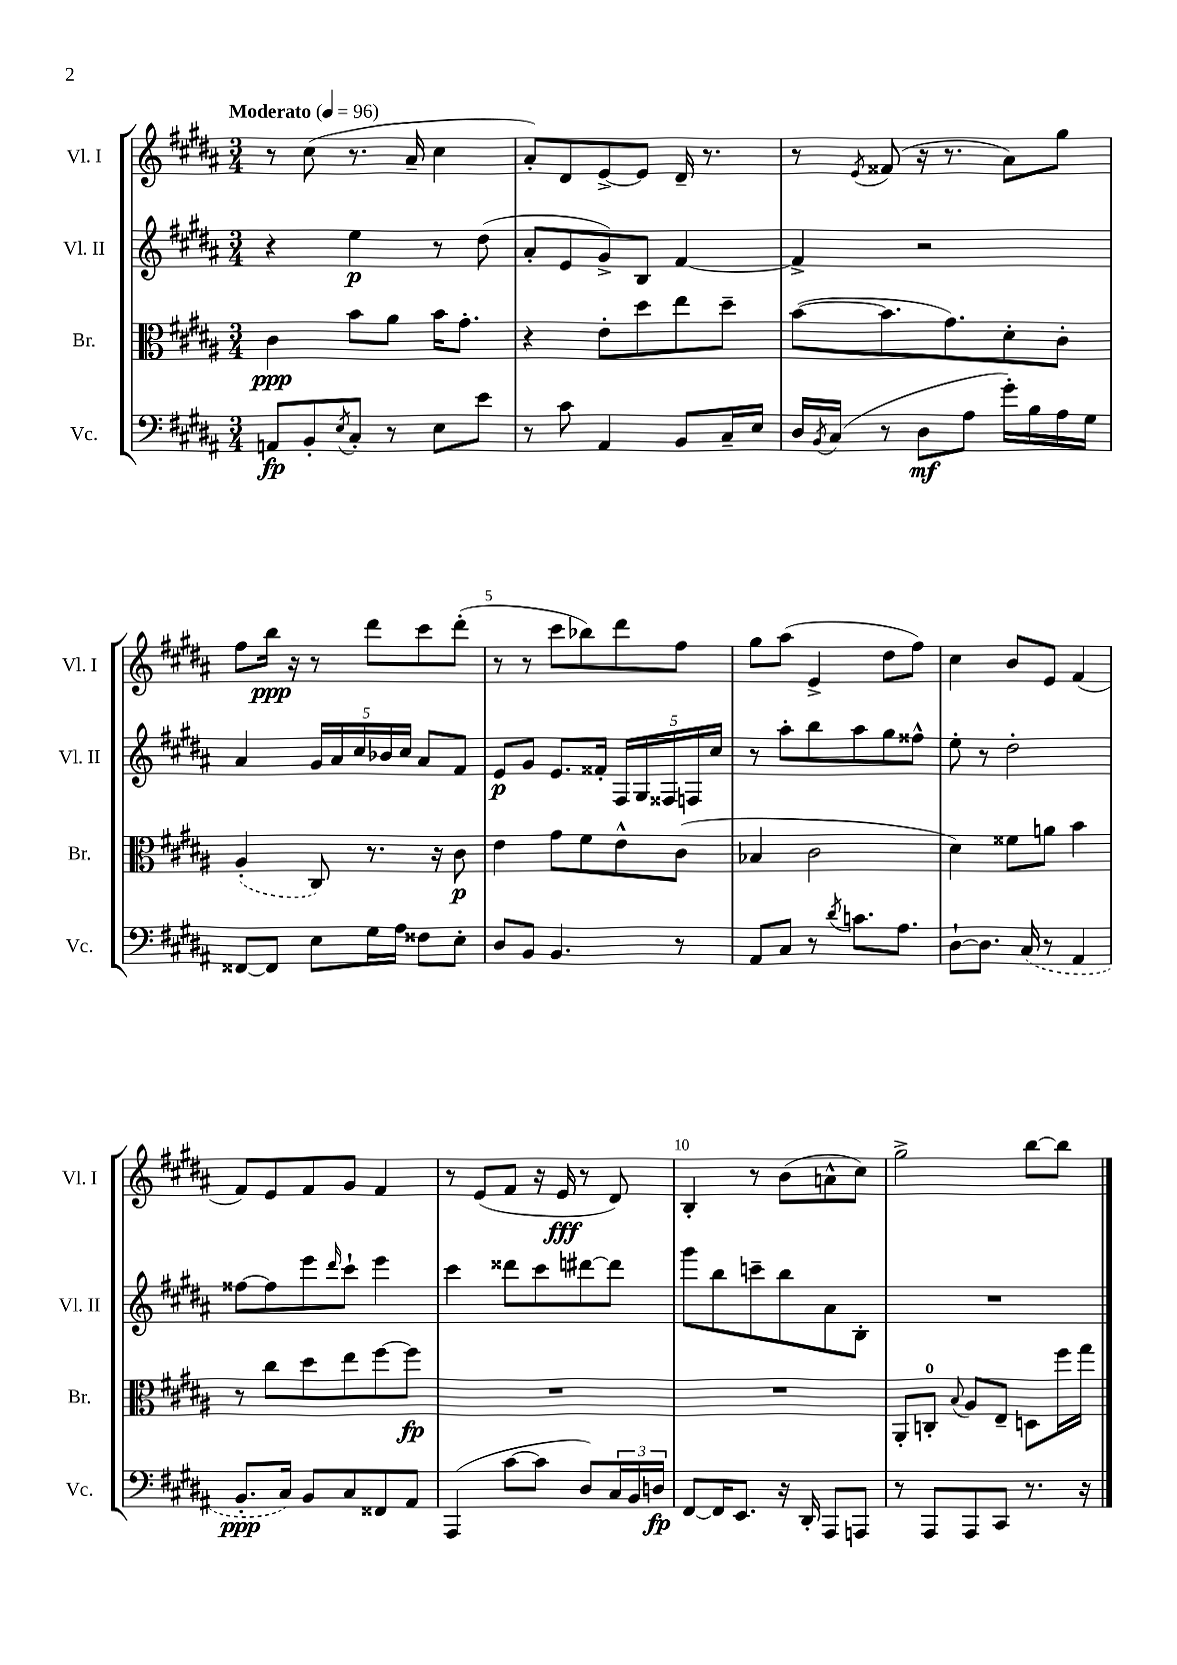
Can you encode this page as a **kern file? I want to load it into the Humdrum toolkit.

**kern	**dynam	**kern	**dynam	**kern	**dynam	**kern	**dynam
*part4	*part4	*part3	*part3	*part2	*part2	*part1	*part1
*staff4	*staff4	*staff3	*staff3	*staff2	*staff2	*staff1	*staff1
*I"Vc.	*	*I"Br.	*	*I"Vl. II	*	*I"Vl. I	*
*I'Vc.	*	*I'Br.	*	*I'Vl. II	*	*I'Vl. I	*
*clefF4	*	*clefC3	*	*clefG2	*	*clefG2	*
*k[f#c#g#d#a#]	*	*k[f#c#g#d#a#]	*	*k[f#c#g#d#a#]	*	*k[f#c#g#d#a#]	*
*M3/4	*	*M3/4	*	*M3/4	*	*M3/4	*
*MM96	*	*MM96	*	*MM96	*	*MM96	*
=1	=1	=1	=1	=1	=1	=1	=1
!	!	!	!	!	!	!LO:TX:a:B:t=Moderato	!
8AAn/L	fp	4c#\	ppp	4r	.	8r	.
8BB'/	.	.	.	.	.	(8cc#\	.
8qE/	.	.	.	.	.	.	.
8C#'/J	.	8b\L	.	4ee\	p	8.r	.
8r	.	8a#\J	.	.	.	.	.
.	.	.	.	.	.	16a#~/	.
8E\L	.	16b\KL	.	8r	.	4cc#\	.
.	.	8.g#'\J	.	.	.	.	.
8e\J	.	.	.	(8dd#\	.	.	.
=2	=2	=2	=2	=2	=2	=2	=2
8r	.	4r	.	8a#'/L	.	8a#'/L)	.
8c#\	.	.	.	8e/	.	8d#/	.
4AA#/	.	8e'\L	.	8g#^/)	.	[8e^/	.
.	.	8dd#\	.	8B/J	.	8e/J]	.
8BB/L	.	8ee\	.	[4f#/	.	16d#~/	.
.	.	.	.	.	.	8.r	.
16C#~/L	.	8dd#~\J	.	.	.	.	.
16E/JJ	.	.	.	.	.	.	.
=3	=3	=3	=3	=3	=3	=3	=3
16D#/LL	.	([8b\L	.	4f#^/]	.	8r	.
8qBB/	.	.	.	.	.	.	.
(16C#/JJ	.	.	.	.	.	.	.
.	.	.	.	.	.	8qe/	.
8r	.	8.b\]	.	.	.	(8f##X/	.
8D#\L	mf	.	.	2r	.	16r	.
.	.	8.g#\)	.	.	.	8.r	.
8A#\J	.	.	.	.	.	.	.
16g#'\LL)	.	8d#'\	.	.	.	8a#\L)	.
16B\	.	.	.	.	.	.	.
16A#\	.	8c#'\J	.	.	.	8gg#\J	.
16G#\JJ	.	.	.	.	.	.	.
!!LO:LB:g=z
=4	=4	=4	=4	=4	=4	=4	=4
[8FF##X/L	.	(4A#'/	.	4a#/	.	8ff#\L	.
8FF##/J]	.	.	.	.	.	16bb\Jk	ppp
.	.	.	.	.	.	16r	.
8E\L	.	8C#/)	.	20g#/LL	.	8r	.
.	.	.	.	20a#/	.	.	.
.	.	.	.	20cc#/	.	.	.
16G#\L	.	8.r	.	.	.	8ddd#\L	.
.	.	.	.	20b-X/	.	.	.
16A#\JJ	.	.	.	.	.	.	.
.	.	.	.	20cc#/JJ	.	.	.
8F##X\L	.	.	.	8a#/L	.	8ccc#\	.
.	.	16r	.	.	.	.	.
8E'\J	.	8c#\	p	8f#/J	.	(8ddd#'\J	.
=5	=5	=5	=5	=5	=5	=5	=5
8D#/L	.	4e\	.	8e/L	p	8r	.
8BB/J	.	.	.	8g#/J	.	8r	.
4.BB/	.	8g#\L	.	8.e/L	.	8ccc#\L	.
.	.	8f#\	.	.	.	8bb-X\)	.
.	.	.	.	16f##X'/Jk	.	.	.
.	.	8e^^\	.	20F#/LL	.	8ddd#\	.
.	.	.	.	20G#/	.	.	.
.	.	.	.	20F##X/	.	.	.
8r	.	(8c#\J	.	.	.	8ff#\J	.
.	.	.	.	20Fn/	.	.	.
.	.	.	.	20cc#/JJ	.	.	.
=6	=6	=6	=6	=6	=6	=6	=6
8AA#/L	.	4B-X/	.	8r	.	8gg#\L	.
8C#/J	.	.	.	8aa#'\L	.	(8aa#\J	.
8r	.	2c#\	.	8bb\	.	4e^/	.
8qd#/	.	.	.	.	.	.	.
8.cn\L	.	.	.	8aa#\	.	.	.
.	.	.	.	8gg#\	.	8dd#\L	.
8.A#\J	.	.	.	.	.	.	.
.	.	.	.	8ff##X^^\J	.	8ff#\J)	.
=7	=7	=7	=7	=7	=7	=7	=7
[8D#`\L	.	4d#\)	.	8ee'\	.	4cc#\	.
8.D#\J]	.	.	.	8r	.	.	.
.	.	8f##X\L	.	2dd#'\	.	8b/L	.
(16C#/	.	.	.	.	.	.	.
8r	.	8an\J	.	.	.	8e/J	.
4AA#/	.	4b\	.	.	.	(4f#/	.
!!LO:LB:g=z
=8	=8	=8	=8	=8	=8	=8	=8
8.BB'/L	ppp	8r	.	[8ff##X\L	.	8f#/L)	.
.	.	8cc#\L	.	8ff##\]	.	8e/	.
16C#/Jk)	.	.	.	.	.	.	.
8BB/L	.	8dd#\	.	8eee\	.	8f#/	.
.	.	.	.	16qqddd#/	.	.	.
8C#/	.	8ee\	.	8ccc#`\J	.	8g#/J	.
8FF##X/	.	[8ff#\	.	4eee\	.	4f#/	.
8AA#/J	.	8ff#\J]	fp	.	.	.	.
=9	=9	=9	=9	=9	=9	=9	=9
(4AAA#/	.	2.r	.	4ccc#\	.	8r	.
.	.	.	.	.	.	(8e/L	.
[8c#\L	.	.	.	8ddd##X\L	.	8f#/J	.
8c#\J]	.	.	.	8ccc#\	.	16r	.
.	.	.	.	.	.	16e/	fff
8D#/L)	.	.	.	[8ddd#X\	.	8r	.
24C#/L	.	.	.	8ddd#\J]	.	8d#/)	.
24BB/	.	.	.	.	.	.	.
24Dn/JJ	fp	.	.	.	.	.	.
=10	=10	=10	=10	=10	=10	=10	=10
[8FF#/L	.	2.r	.	8ggg#\L	.	4B'/	.
16FF#/K]	.	.	.	8bb\	.	.	.
8.EE/J	.	.	.	.	.	.	.
.	.	.	.	8cccn~\	.	8r	.
16r	.	.	.	8bb\	.	(8b\L	.
16DD#'/	.	.	.	.	.	.	.
8AAA#/L	.	.	.	8a#\	.	8an^^\	.
8AAAn/J	.	.	.	8B'\J	.	8cc#\J)	.
=11	=11	=11	=11	=11	=11	=11	=11
8r	.	8AA#'/L	.	2.r	.	2gg#^\	.
8AAA#/L	.	8Cn'/J	.	.	.	.	.
.	.	8qqB/	.	.	.	.	.
8AAA#/	.	8A#/L	.	.	.	.	.
8CC#/J	.	8E~/J	.	.	.	.	.
8.r	.	8Dn\L	.	.	.	[8bb\L	.
.	.	16ff#\L	.	.	.	8bb\J]	.
16r	.	16gg#\JJ	.	.	.	.	.
==	==	==	==	==	==	==	==
*-	*-	*-	*-	*-	*-	*-	*-
